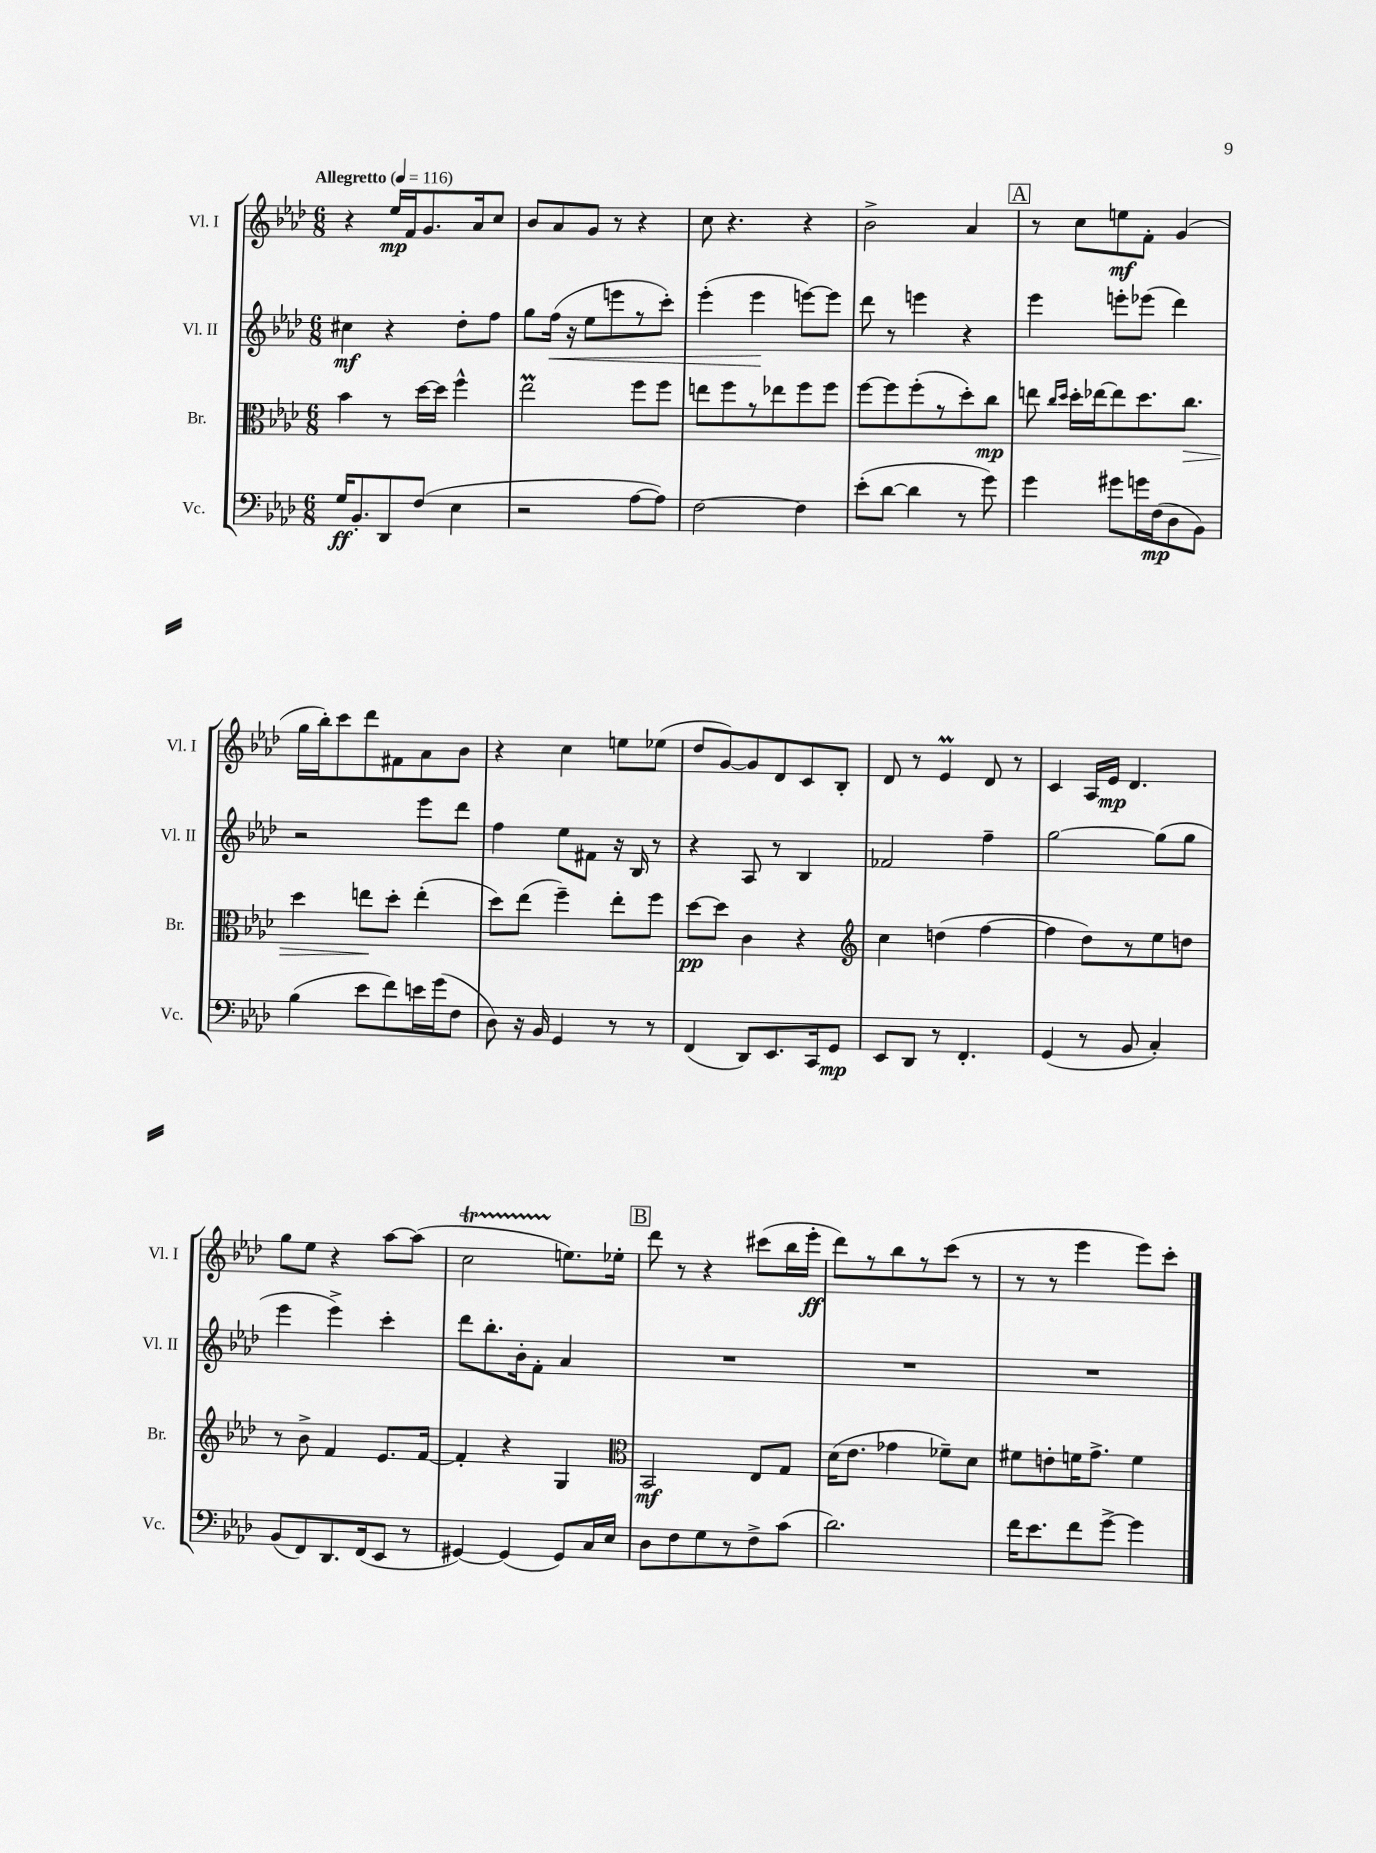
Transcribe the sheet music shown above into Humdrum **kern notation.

**kern	**dynam	**kern	**dynam	**kern	**dynam	**kern	**dynam
*part4	*part4	*part3	*part3	*part2	*part2	*part1	*part1
*staff4	*staff4	*staff3	*staff3	*staff2	*staff2	*staff1	*staff1
*I"Vc.	*	*I"Br.	*	*I"Vl. II	*	*I"Vl. I	*
*I'Vc.	*	*I'Br.	*	*I'Vl. II	*	*I'Vl. I	*
*clefF4	*	*clefC3	*	*clefG2	*	*clefG2	*
*k[b-e-a-d-]	*	*k[b-e-a-d-]	*	*k[b-e-a-d-]	*	*k[b-e-a-d-]	*
*M6/8	*	*M6/8	*	*M6/8	*	*M6/8	*
*MM116	*	*MM116	*	*MM116	*	*MM116	*
=1	=1	=1	=1	=1	=1	=1	=1
!	!	!	!	!	!	!LO:TX:a:B:t=Allegretto	!
16G/KL	ff	4b-\	.	4cc#X\	mf	4r	.
8.BB-'/	.	.	.	.	.	.	.
8DD-/	.	8r	.	4r	.	16ee-/LL	mp
.	.	.	.	.	.	16f/J	.
(8F/J	.	[16dd-\LL	.	.	.	8.g/	.
.	.	16dd-\JJ]	.	.	.	.	.
4E-\	.	4ff^^\	.	8dd-'\L	.	.	.
.	.	.	.	.	.	16a-/k	.
.	.	.	.	8ff\J	.	8cc/J	.
=2	=2	=2	=2	=2	=2	=2	=2
2r	.	2ee-M\	.	8gg\L	.	8b-/L	.
!	!	!	!	!	!LO:HP:b	!	!
.	.	.	.	(16ff\Jk	<	8a-/	.
.	.	.	.	16r	.	.	.
.	.	.	.	8ee-\L	.	8g/J	.
.	.	.	.	8eeen\	.	8r	.
[8A-\L	.	8ff\L	.	8r	.	4r	.
8A-\J])	.	8ff\J	.	8ccc'\J)	.	.	.
=3	=3	=3	=3	=3	=3	=3	=3
[2F\	.	8een\L	.	(4eee-'\	.	8cc\	.
.	.	8ff\	.	.	.	4.r	.
.	.	8r	.	4eee-\	.	.	.
.	.	8ee-X\	.	.	.	.	.
4F\]	.	8ff\	.	[8eeen\L)	[	4r	.
.	.	8ff\J	.	8eee\J]	.	.	.
=4	=4	=4	=4	=4	=4	=4	=4
(8e-'\L	.	[8ff\L	.	8ddd-\	.	2b-^\	.
[8d-\J	.	8ff\]	.	8r	.	.	.
4d-\]	.	(8ff'\	.	4eeen\	.	.	.
.	.	8r	.	.	.	.	.
8r	.	8dd-'\)	.	4r	.	4a-/	.
8g\)	.	8cc\J	mp	.	.	.	.
!!LO:REH:place=s1:t=A
=5	=5	=5	=5	=5	=5	=5	=5
4g\	.	8een\	.	4eee-\	.	8r	.
.	.	16qqcc/LL	.	.	.	.	.
.	.	16qqdd-/JJ	.	.	.	.	.
.	.	16dd-'\LL	.	.	.	8cc\L	.
.	.	[16ee-X\J	.	.	.	.	.
8g#X\L	.	8ee-\]	.	8eeen'\L	.	8een\	mf
16gn\L	.	8.dd-\	.	(8eee-X\J	.	8f'\J	.
(16F\J	mp	.	.	.	.	.	.
8D-\	.	.	.	4ddd-\)	.	(4g/	.
!	!	!	!LO:HP:b	!	!	!	!
.	.	8.cc\J	>	.	.	.	.
8BB-\J)	.	.	.	.	.	.	.
!!LO:LB:g=z
=6	=6	=6	=6	=6	=6	=6	=6
(4B-\	.	4dd-\	.	2r	.	16gg\LL	.
.	.	.	.	.	.	16bb-'\J)	.
.	.	.	.	.	.	8ccc\	.
8e-\L	.	8een\L	.	.	.	8ddd-\	.
8f\)	.	8dd-'\J	]	.	.	8f#X\	.
16en\L	.	(4ee'\	.	8eee-\L	.	8a-\	.
(16g\J	.	.	.	.	.	.	.
8F\J	.	.	.	8ddd-\J	.	8b-\J	.
=7	=7	=7	=7	=7	=7	=7	=7
8D-\)	.	8dd-\L)	.	4ff\	.	4r	.
16r	.	(8ee-\J	.	.	.	.	.
16BB-/	.	.	.	.	.	.	.
4GG/	.	4ff~\)	.	8ee-\L	.	4cc\	.
.	.	.	.	8f#X\J	.	.	.
8r	.	8ee-'\L	.	16r	.	8een\L	.
.	.	.	.	16B-/	.	.	.
8r	.	8ff\J	.	8r	.	(8ee-X\J	.
=8	=8	=8	=8	=8	=8	=8	=8
(4FF/	.	[8dd-\L	pp	4r	.	8dd-/L	.
.	.	8dd-\J]	.	.	.	[8g/)	.
8DD-/L)	.	4c\	.	8A-/	.	8g/]	.
8.EE-/	.	.	.	8r	.	8d-/	.
.	.	4r	.	4B-/	.	8c/	.
16CC/k	.	.	.	.	.	.	.
8GG/J	mp	.	.	.	.	8B-'/J	.
=9	=9	=9	=9	=9	=9	=9	=9
*	*	*clefG2	*	*	*	*	*
8EE-/L	.	4cc\	.	2f-X/	.	8d-/	.
8DD-/J	.	.	.	.	.	8r	.
8r	.	(4ddn\	.	.	.	4e-M/	.
4.FF'/	.	.	.	.	.	.	.
.	.	[4ff\	.	4ff~\	.	8d-/	.
.	.	.	.	.	.	8r	.
=10	=10	=10	=10	=10	=10	=10	=10
(4GG/	.	4ff\]	.	[2gg\	.	4c/	.
8r	.	8dd-\L)	.	.	.	16A-/LL	.
.	.	.	.	.	.	16e-/JJ	mp
8BB-/	.	8r	.	.	.	4.d-/	.
4C'/)	.	8ee-\	.	(8gg\L]	.	.	.
.	.	8ddn\J	.	8gg\J	.	.	.
!!LO:LB:g=z
=11	=11	=11	=11	=11	=11	=11	=11
(8BB-/L	.	8r	.	4eee-\	.	8gg\L	.
8FF/)	.	8b-^\	.	.	.	8ee-\J	.
8.DD-/	.	4f/	.	4eee-^\)	.	4r	.
(16FF/k	.	.	.	.	.	.	.
8EE-/J	.	8.e-/L	.	4ccc'\	.	[8aa-\L	.
8r	.	.	.	.	.	(8aa-\J]	.
.	.	[16f/Jk	.	.	.	.	.
=12	=12	=12	=12	=12	=12	=12	=12
[4GG#X/)	.	4f'/]	.	8ddd-\L	.	2cct\	.
.	.	.	.	8.bb-'\	.	.	.
(4GG#/]	.	4r	.	.	.	.	.
.	.	.	.	16b-'\k	.	.	.
.	.	.	.	8f'\J	.	.	.
8GG#/L)	.	4G/	.	4a-/	.	8.een\L)	.
16C/L	.	.	.	.	.	.	.
16E-/JJ	.	.	.	.	.	16ee-X'\Jk	.
!!LO:REH:place=s1:t=B
=13	=13	=13	=13	=13	=13	=13	=13
*	*	*clefC3	*	*	*	*	*
8D-\L	.	2BB-/	mf	2.r	.	8ddd-\	.
8F\	.	.	.	.	.	8r	.
8G\	.	.	.	.	.	4r	.
8r	.	.	.	.	.	.	.
8F^\	.	8E-/L	.	.	.	(8ccc#X\L	.
(8c\J	.	8G/J	.	.	.	16bb-\L	.
.	.	.	.	.	.	16eee-'\JJ	ff
=14	=14	=14	=14	=14	=14	=14	=14
2.d-\)	.	(16d-\KL	.	2.r	.	8ddd-\L)	.
.	.	8.e-\J	.	.	.	.	.
.	.	.	.	.	.	8r	.
.	.	4g-X\	.	.	.	8bb-\	.
.	.	.	.	.	.	8r	.
.	.	8f-X~\L)	.	.	.	(8ccc\J	.
.	.	8d-\J	.	.	.	8r	.
=15	=15	=15	=15	=15	=15	=15	=15
16f\KL	.	8f#X\L	.	2.r	.	8r	.
8.e-\	.	.	.	.	.	.	.
.	.	8en'\	.	.	.	8r	.
8f\	.	16fn\K	.	.	.	4eee-\	.
.	.	8.g^\J	.	.	.	.	.
[8g^\J	.	.	.	.	.	.	.
4g\]	.	4f\	.	.	.	8eee-\L)	.
.	.	.	.	.	.	8ccc'\J	.
==	==	==	==	==	==	==	==
*-	*-	*-	*-	*-	*-	*-	*-
